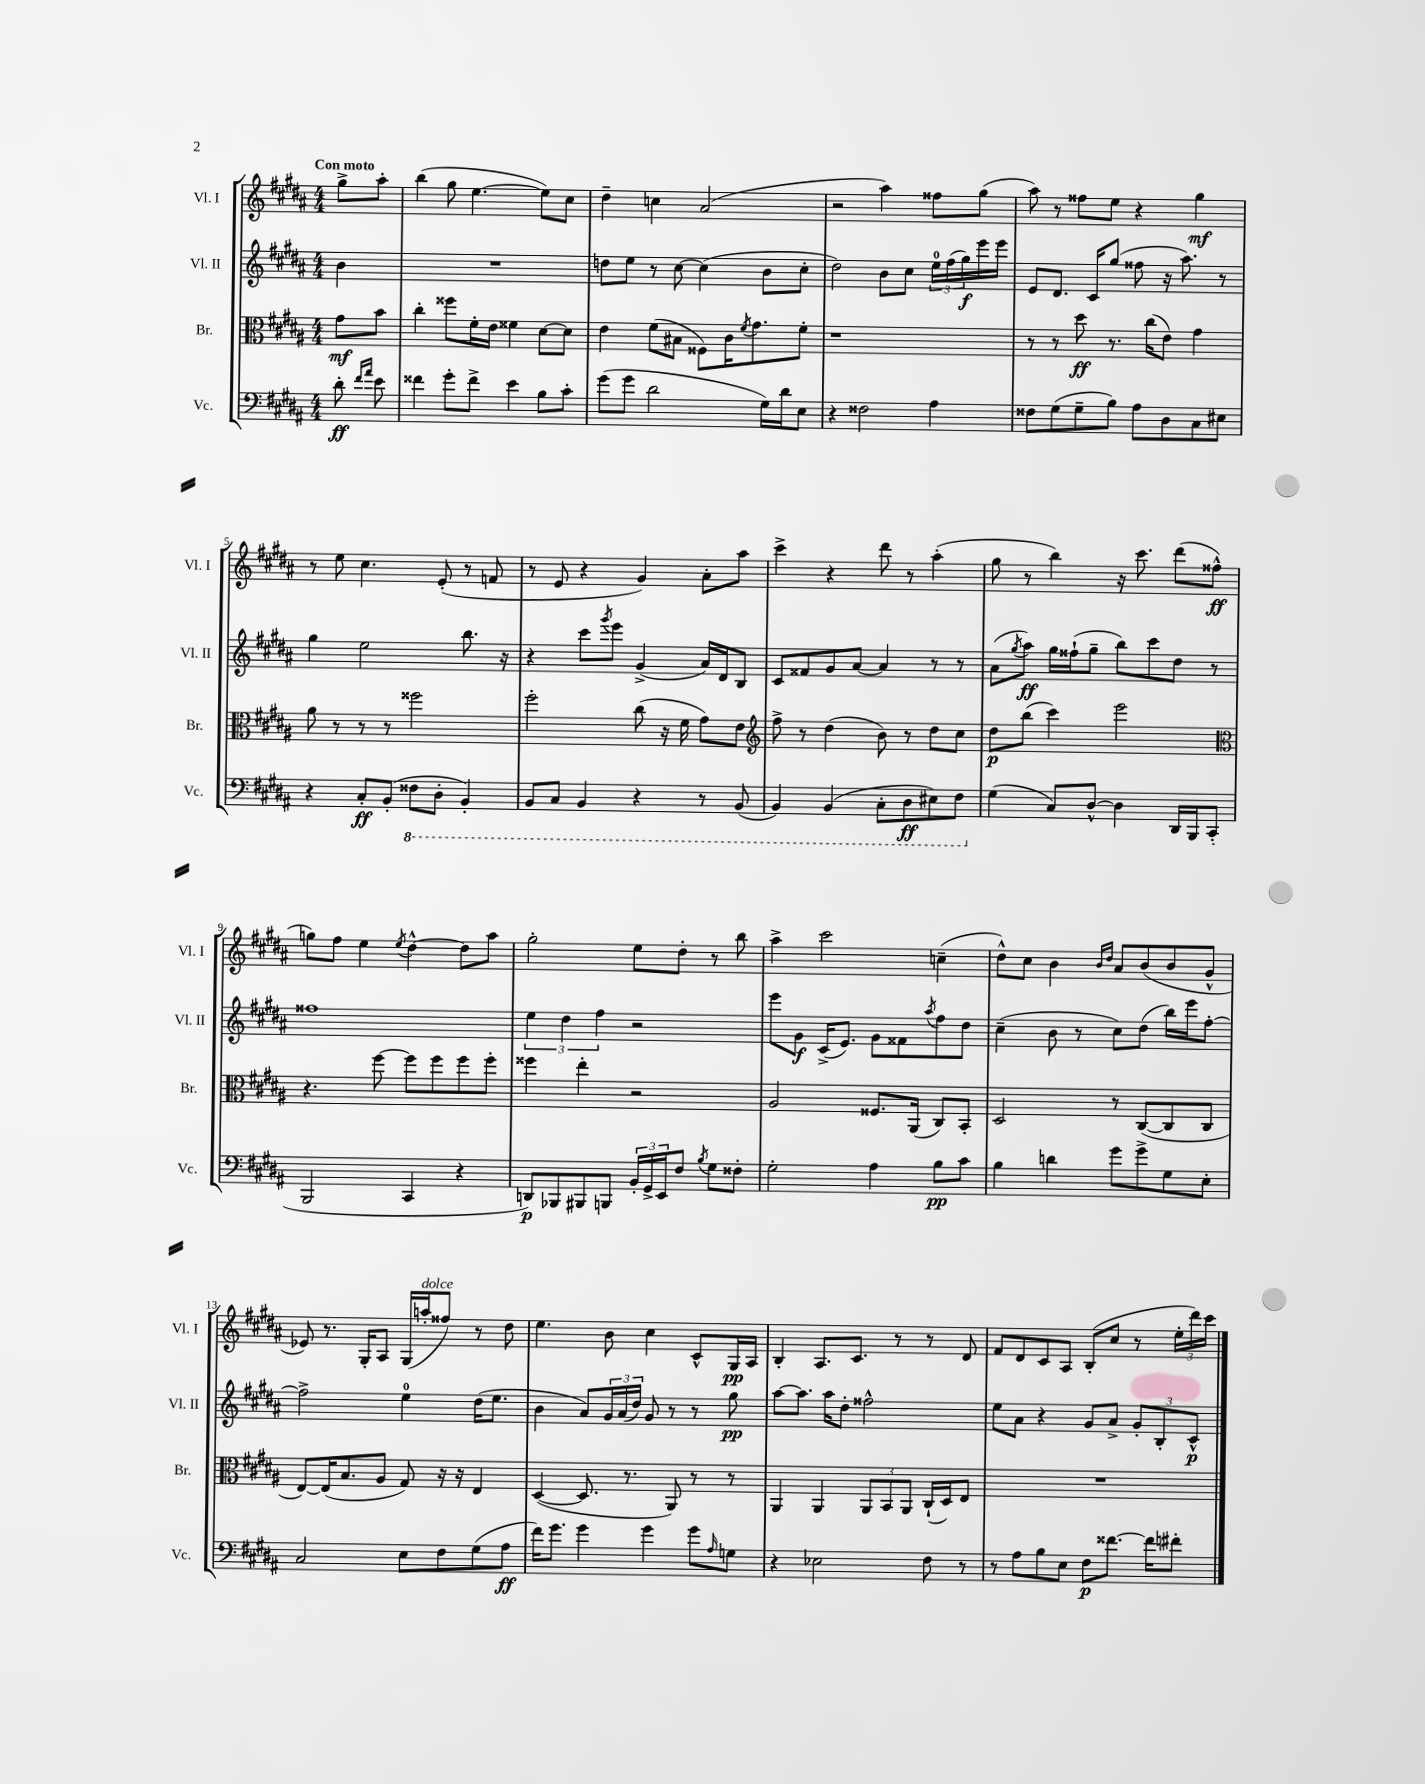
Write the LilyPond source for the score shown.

<<
\new StaffGroup <<
\new Staff = "s0" \with { instrumentName = "Vl. I" shortInstrumentName = "Vl. I" } {
    \clef treble \key b \major \numericTimeSignature \time 4/4 \partial 4 \tempo "Con moto"
    gis''8-> ais''8-. |
    b''4( gis''8 e''4.~ e''8) cis''8 |
    dis''4-- c''4 ais'2( |
    r2 ais''4) fisis''8 gis''8( |
    ais''8) r8 fisis''8 e''8 r4 gis''4\mf |
    r8 e''8 cis''4. e'8-.( r8 f'8 |
    r8 e'8 r4 gis'4) ais'8-. ais''8 |
    cis'''4-> r4 dis'''8 r8 ais''4-.( |
    gis''8 r8 b''4) r16 cis'''8. dis'''8( fisis''8-^\ff |
    g''8) fis''8 e''4 \acciaccatura { e''8 } dis''4~-^ dis''8 ais''8 |
    gis''2-. e''8 dis''8-. r8 b''8 |
    ais''4-> cis'''2 c''4--( |
    dis''8-^) cis''8 b'4 \grace { b'16 dis''16 } ais'8 b'8( b'8 gis'8-^ |
    ees'8) r8. gis16-. ais8 gis16( a''16-.^\markup { \italic "dolce" } fisis''8) r8 dis''8 |
    e''4. b'8 cis''4 cis'8-^ gis16\pp ais16 |
    b4-. ais8. cis'8. r8 r8 dis'8 |
    fis'8 dis'8 cis'8 ais8 b8-.( cis''8 r8 \tuplet 3/2 { e''16-. dis'''16) cis'''16 } \bar "|." |
}
\new Staff = "s1" \with { instrumentName = "Vl. II" shortInstrumentName = "Vl. II" } {
    \clef treble \key b \major \numericTimeSignature \time 4/4 \partial 4
    b'4 |
    R1 |
    d''8 e''8 r8 cis''8~ cis''4( b'8 cis''8-. |
    dis''2) b'8 cis''8 \tuplet 3/2 { e''16-0 fis''16( gis''16\f) } e'''16 e'''16 |
    e'8 dis'8. cis'16 gis''8( fisis''8 r16 ais''8.) r8 |
    gis''4 e''2 b''8. r16 |
    r4 cis'''8 \acciaccatura { gis'''8 } e'''8 gis'4->( ais'16) dis'16 b8 |
    cis'8 fisis'8 gis'8 ais'8~ ais'4 r8 r8 |
    ais'8( \acciaccatura { gis''8 } ais''8\ff) gis''16 fisis''16-!( gis''8-- b''8) cis'''8 dis''8 r8 |
    fisis''1 |
    \tuplet 3/2 { e''4 dis''4 fis''4 } r2 |
    e'''8 gis'8\f cis'16->( e'8.) gis'8 fisis'8 \acciaccatura { ais''8 } fis''8 dis''8 |
    cis''4--( b'8 r8 cis''8) dis''8( b''16) e'''16 fis''8~-. |
    fis''2-> e''4-0 dis''16( e''8. |
    b'4 ais'8) \tuplet 3/2 { gis'16 ais'16( dis''16) } gis'8 r8 r8 gis''8\pp |
    ais''8~ ais''8. ais''16 dis''8-. fisis''2-^ |
    e''8 ais'8 r4 gis'8 ais'8-> \tuplet 3/2 { gis'8-. b8-. cis'8-^\p } \bar "|." |
}
\new Staff = "s2" \with { instrumentName = "Br." shortInstrumentName = "Br." } {
    \clef alto \key b \major \numericTimeSignature \time 4/4 \partial 4
    gis'8\mf b'8 |
    cis''4-. fisis''8 fis'16-. e'16 fisis'4 dis'8~ dis'8 |
    e'4 fis'8( bis8 fisis8) cis'16 \acciaccatura { fis'8 } gis'8. fis'8-. |
    r1 |
    r8 r8 dis''8\ff r8. cis''16( e'8) gis'4 |
    ais'8 r8 r8 r8 fisis''2 |
    fis''2-. cis''8( r16 fis'16 gis'8) e'8 |
    \clef treble fis''8-> r8 dis''4( b'8) r8 dis''8 cis''8 |
    dis''8\p b''8( cis'''4) e'''2 |
    \clef alto r4. fis''8~ fis''8 fis''8 fis''8 fis''8-. |
    fisis''4 e''4-. r2 |
    ais2 fisis8. ais,16( cis8) b,8-. |
    dis2 r8 cis8~( cis8 cis8 |
    e8~) e16( b8. ais8 gis8) r16 r16 e4 |
    dis4~( dis8. r8. ais,8) r8 r8 |
    ais,4 ais,4 \tuplet 3/2 { ais,8 b,8 ais,8 } cis16-!( dis16) e8 |
    R1 \bar "|." |
}
\new Staff = "s3" \with { instrumentName = "Vc." shortInstrumentName = "Vc." } {
    \clef bass \key b \major \numericTimeSignature \time 4/4 \partial 4
    dis'8-.\ff \grace { fis'16 ais'16 } e'8 |
    fisis'4 gis'8-. fisis'8-> e'4 b8 cis'8-. |
    gis'8( gis'8 dis'2 gis16) dis'16 e8 |
    r4 fisis2 ais4 |
    fisis8 gis8( gis8-- b8) ais8 dis8 cis8 eis8 |
    r4 cis8-.\ff b,8-.( \ottava #-1 fisis,8 dis,8-. b,,4-.) |
    b,,8 cis,8 b,,4 r4 r8 b,,8( |
    b,,4) b,,4( cis,8-. dis,8\ff eis,8) fis,8 \ottava #0 |
    gis4( cis8) dis8~-^ dis4 dis,16 b,,16 cis,8-.( |
    b,,2 cis,4 r4 |
    d,8\p) bes,,8 bis,,8 b,,8 \tuplet 3/2 { b,16-. gis,16-> e,16 } fis8 \acciaccatura { b8 } gis8 fisis8-. |
    gis2-. ais4 b8\pp cis'8 |
    b4 d'4 gis'8 gis'8-> gis8 e8-. |
    cis2 e8 fis8 gis8( ais8\ff |
    fis'16) gis'8. gis'4 gis'4 gis'8 \grace { ais16 } g8 |
    r4 ees2 fis8 r8 |
    r8 ais8 b8 e8 fis8\p fisis'8.~ fisis'16 fis'8-. \bar "|." |
}
>>
>>
